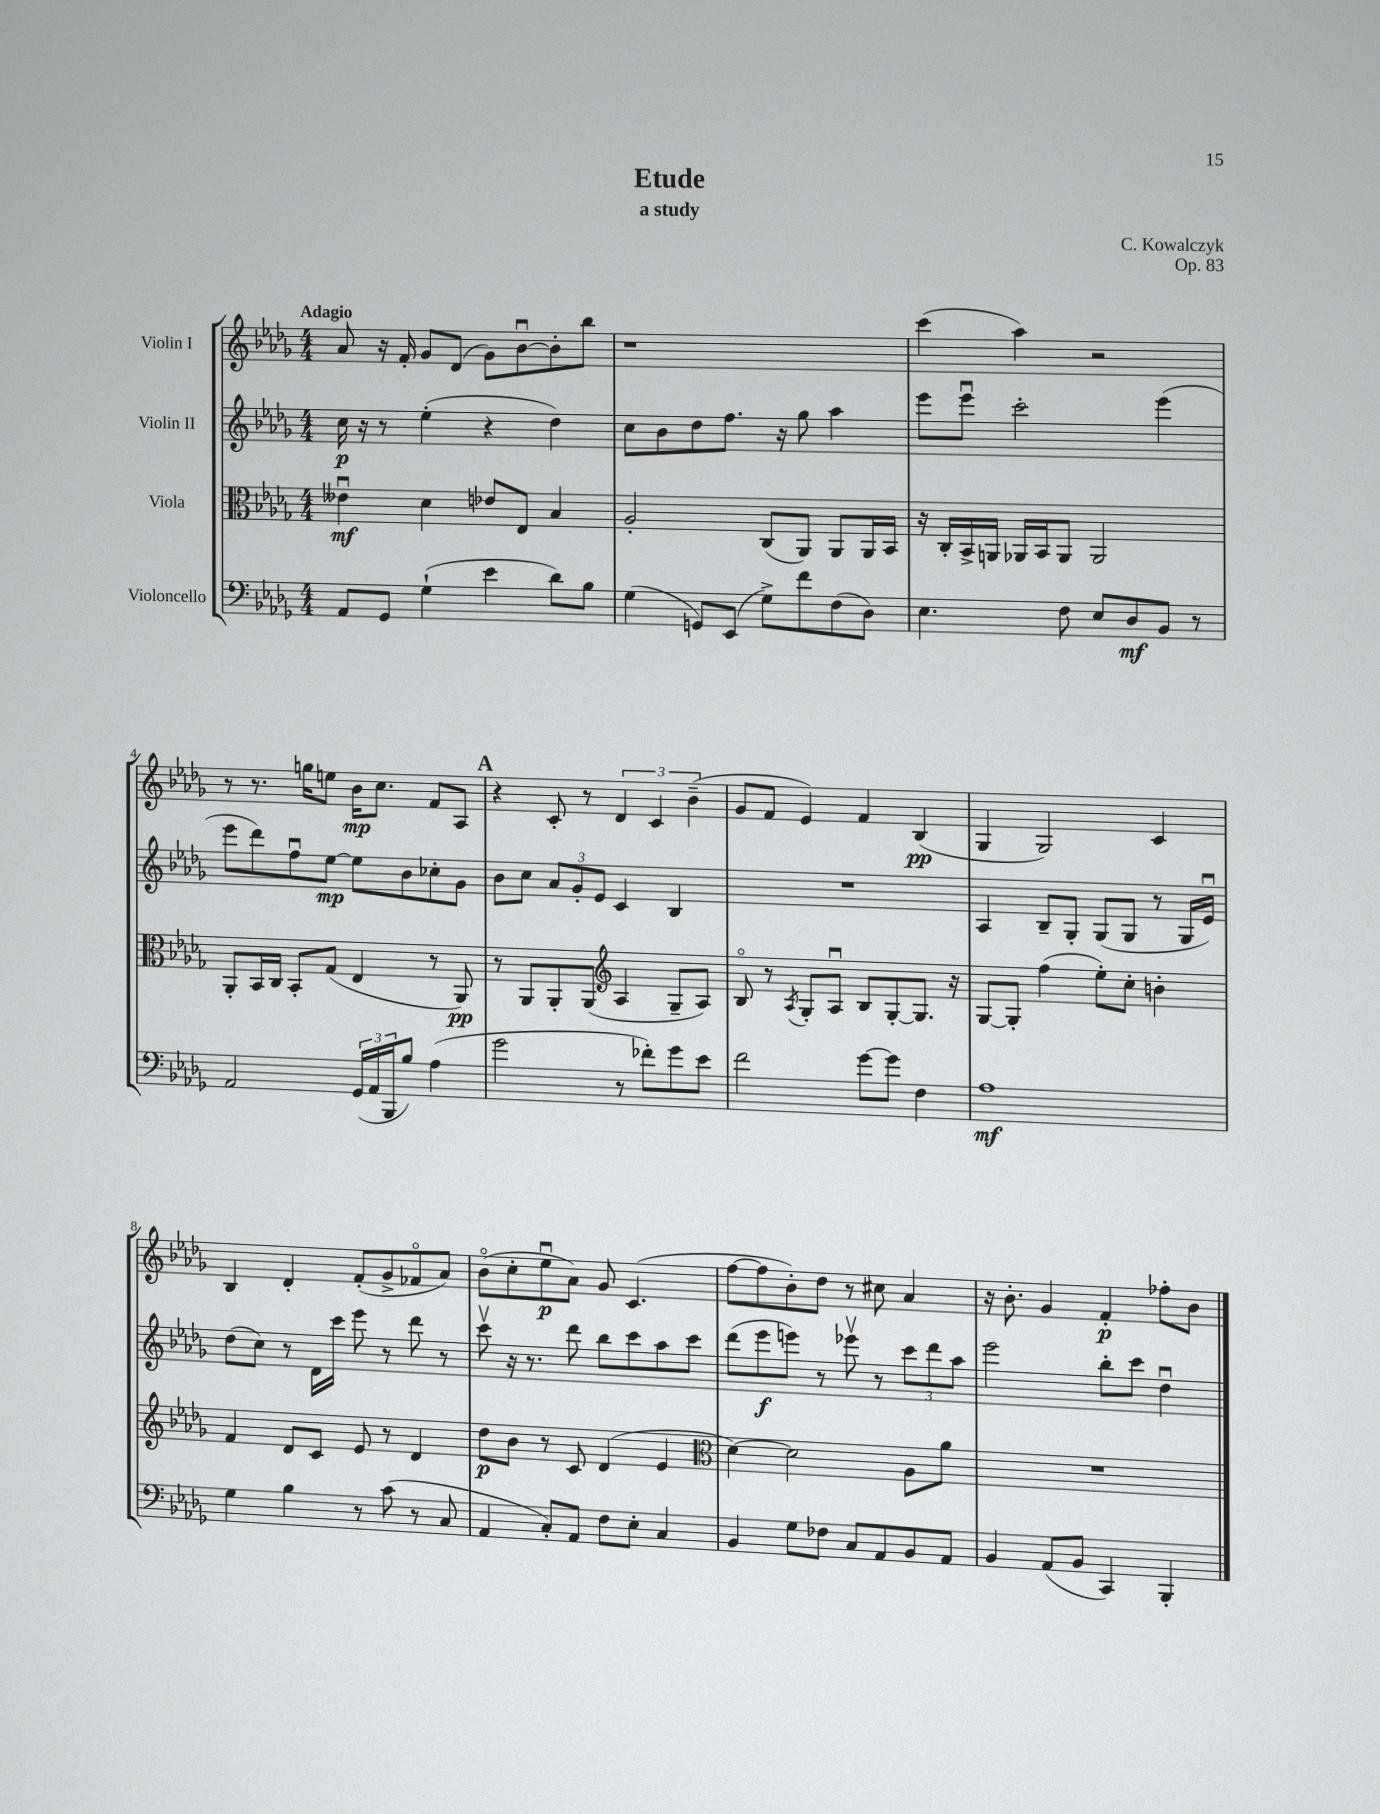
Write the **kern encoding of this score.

**kern	**dynam	**kern	**dynam	**kern	**dynam	**kern	**dynam
*part4	*part4	*part3	*part3	*part2	*part2	*part1	*part1
*staff4	*staff4	*staff3	*staff3	*staff2	*staff2	*staff1	*staff1
*I"Violoncello	*	*I"Viola	*	*I"Violin II	*	*I"Violin I	*
*clefF4	*	*clefC3	*	*clefG2	*	*clefG2	*
*k[b-e-a-d-g-]	*	*k[b-e-a-d-g-]	*	*k[b-e-a-d-g-]	*	*k[b-e-a-d-g-]	*
*M4/4	*	*M4/4	*	*M4/4	*	*M4/4	*
=1	=1	=1	=1	=1	=1	=1	=1
!	!	!	!	!	!	!LO:TX:a:B:t=Adagio	!
8AA-/L	.	4e--Xu\	mf	16cc\	p	8a-/	.
.	.	.	.	16r	.	.	.
8GG-/J	.	.	.	8r	.	16r	.
.	.	.	.	.	.	16f'/	.
(4G-`\	.	4d-\	.	(4ee-'\	.	8g-/L	.
.	.	.	.	.	.	(8d-/J	.
4e-\	.	8e-X/L	.	4r	.	8g-\L)	.
.	.	8E-/J	.	.	.	[8b-u\	.
8d-\L)	.	4B-/	.	4dd-\)	.	8b-'\]	.
8B-\J	.	.	.	.	.	8bb-\J	.
=2	=2	=2	=2	=2	=2	=2	=2
(4G-\	.	2A-'/	.	8cc\L	.	1r	.
.	.	.	.	8b-\	.	.	.
8GGn/L)	.	.	.	8dd-\	.	.	.
(8EE-/J	.	.	.	8.ff\J	.	.	.
8G-^\L)	.	(8C/L	.	.	.	.	.
.	.	.	.	16r	.	.	.
8f\	.	8AA-/J)	.	8gg-\	.	.	.
(8F\	.	8AA-/L	.	4aa-\	.	.	.
8D-\J)	.	16AA-/L	.	.	.	.	.
.	.	16BB-/JJ	.	.	.	.	.
=3	=3	=3	=3	=3	=3	=3	=3
4.E-\	.	16r	.	8eee-\L	.	(4ccc\	.
.	.	16C'/LL	.	.	.	.	.
.	.	16BB-^/	.	8eee-u\J	.	.	.
.	.	16AAn/JJ	.	.	.	.	.
.	.	16AA-X/LL	.	2ccc'\	.	4aa-\)	.
.	.	16BB-/J	.	.	.	.	.
8F\	.	8AA-/J	.	.	.	.	.
8E-/L	.	2AA-/	.	.	.	2r	.
8D-/	mf	.	.	.	.	.	.
8BB-/J	.	.	.	(4eee-\	.	.	.
8r	.	.	.	.	.	.	.
!!LO:LB:g=z
=4	=4	=4	=4	=4	=4	=4	=4
2AA-/	.	8AA-'/L	.	8eee-\L	.	8r	.
.	.	16BB-/L	.	8ddd-\)	.	8.r	.
.	.	16C/JJ	.	.	.	.	.
.	.	8BB-'/L	.	8ffu\	.	.	.
.	.	.	.	.	.	16ggn\KL	.
.	.	(8G-/J	.	[8ee-\J	mp	8een\J	.
(24GG-/LL	.	4E-/	.	8ee-\L]	.	16b-\KL	mp
24AA-/	.	.	.	.	.	.	.
.	.	.	.	.	.	8.cc\J	.
24BBB-/J	.	.	.	.	.	.	.
8B-/J)	.	.	.	8b-\	.	.	.
(4A-\	.	8r	.	8cc-X'\	.	8f/L	.
.	.	8AA-/)	pp	8g-\J	.	8A-/J	.
!!LO:REH:place=s1:t=A
=5	=5	=5	=5	=5	=5	=5	=5
2g-\	.	8r	.	8b-\L	.	4r	.
.	.	8AA-/L	.	8cc\J	.	.	.
.	.	8AA-'/	.	12a-/L	.	8c'/	.
.	.	.	.	12g-'/	.	.	.
.	.	(8AA-/J	.	.	.	8r	.
.	.	.	.	12e-/J	.	.	.
*	*	*clefG2	*	*	*	*	*
8r	.	4A-/	.	4c/	.	6d-/	.
8f-X'\L)	.	.	.	.	.	.	.
.	.	.	.	.	.	6c/	.
8g-\	.	8G-~/L	.	4B-/	.	.	.
.	.	.	.	.	.	(6b-~\	.
8e-\J	.	8A-/J)	.	.	.	.	.
=6	=6	=6	=6	=6	=6	=6	=6
2f\	.	8B-/	.	1r	.	8g-/L	.
.	.	8r	.	.	.	8f/J	.
.	.	8qA-/	.	.	.	.	.
.	.	8G-'/L	.	.	.	4e-/)	.
.	.	8A-u/J	.	.	.	.	.
[8g-\L	.	8B-/L	.	.	.	4f/	.
8g-\J]	.	[8G-'/	.	.	.	.	.
4F\	.	8.G-/J]	.	.	.	(4B-/	pp
.	.	16r	.	.	.	.	.
=7	=7	=7	=7	=7	=7	=7	=7
1A-	mf	[8G-/L	.	4A-/	.	4G-/	.
.	.	8G-'/J]	.	.	.	.	.
.	.	(4ff\	.	8B-~/L	.	2G-/)	.
.	.	.	.	8G-'/J	.	.	.
.	.	8ee-'\L)	.	(8G-/L	.	.	.
.	.	8cc'\J	.	8G-/J	.	.	.
.	.	4bn'\	.	8r	.	4c/	.
.	.	.	.	16G-/LL	.	.	.
.	.	.	.	16e-u/JJ)	.	.	.
!!LO:LB:g=z
=8	=8	=8	=8	=8	=8	=8	=8
4G-\	.	4f/	.	(8dd-\L	.	4B-/	.
.	.	.	.	8cc\J)	.	.	.
4B-\	.	8d-/L	.	8r	.	4d-'/	.
.	.	8c/J	.	16d-\LL	.	.	.
.	.	.	.	16ccc\JJ	.	.	.
8r	.	8e-/	.	8eee-\	.	(8f'/L	.
(8c\	.	8r	.	8r	.	8g-^/	.
8r	.	4d-/	.	8ddd-\	.	8f-X/	.
8C/	.	.	.	8r	.	8a-/J)	.
=9	=9	=9	=9	=9	=9	=9	=9
4AA-/	.	8dd-\L	p	8cccv\	.	(8b-\L	.
.	.	8b-\J	.	16r	.	8cc'\	.
.	.	.	.	8.r	.	.	.
8C'/L)	.	8r	.	.	.	8ee-u\	p
8AA-/J	.	8c/	.	8ddd-\	.	8a-\J)	.
8F\L	.	(4d-/	.	8bb-\L	.	8g-/	.
8E-'\J	.	.	.	8ccc\	.	(4.c/	.
4C/	.	4e-/	.	8aa-\	.	.	.
.	.	.	.	8ccc\J	.	.	.
=10	=10	=10	=10	=10	=10	=10	=10
*	*	*clefC3	*	*	*	*	*
4BB-/	.	[4d-\)	.	(8ddd-\L	.	[8ff\L	.
.	.	.	.	8eee-\	f	8ff\]	.
8G-\L	.	2d-\]	.	8eeen\J)	.	8b-'\)	.
8F-X\J	.	.	.	8r	.	8dd-\J	.
8C/L	.	.	.	8eee-Xv\	.	8r	.
8AA-/	.	.	.	8r	.	8cc#X\	.
8BB-/	.	8A-\L	.	12ccc\L	.	4a-/	.
.	.	.	.	12ddd-\	.	.	.
8AA-/J	.	8a-\J	.	.	.	.	.
.	.	.	.	12aa-\J	.	.	.
=11	=11	=11	=11	=11	=11	=11	=11
4BB-/	.	1r	.	2eee-\	.	16r	.
.	.	.	.	.	.	8.b-'\	.
(8AA-/L	.	.	.	.	.	4g-/	.
8BB-/J	.	.	.	.	.	.	.
4CC/)	.	.	.	8bb-'\L	.	4f'/	p
.	.	.	.	8ccc\J	.	.	.
4BBB-'/	.	.	.	4dd-u\	.	8ff-X'\L	.
.	.	.	.	.	.	8b-\J	.
==	==	==	==	==	==	==	==
*-	*-	*-	*-	*-	*-	*-	*-
